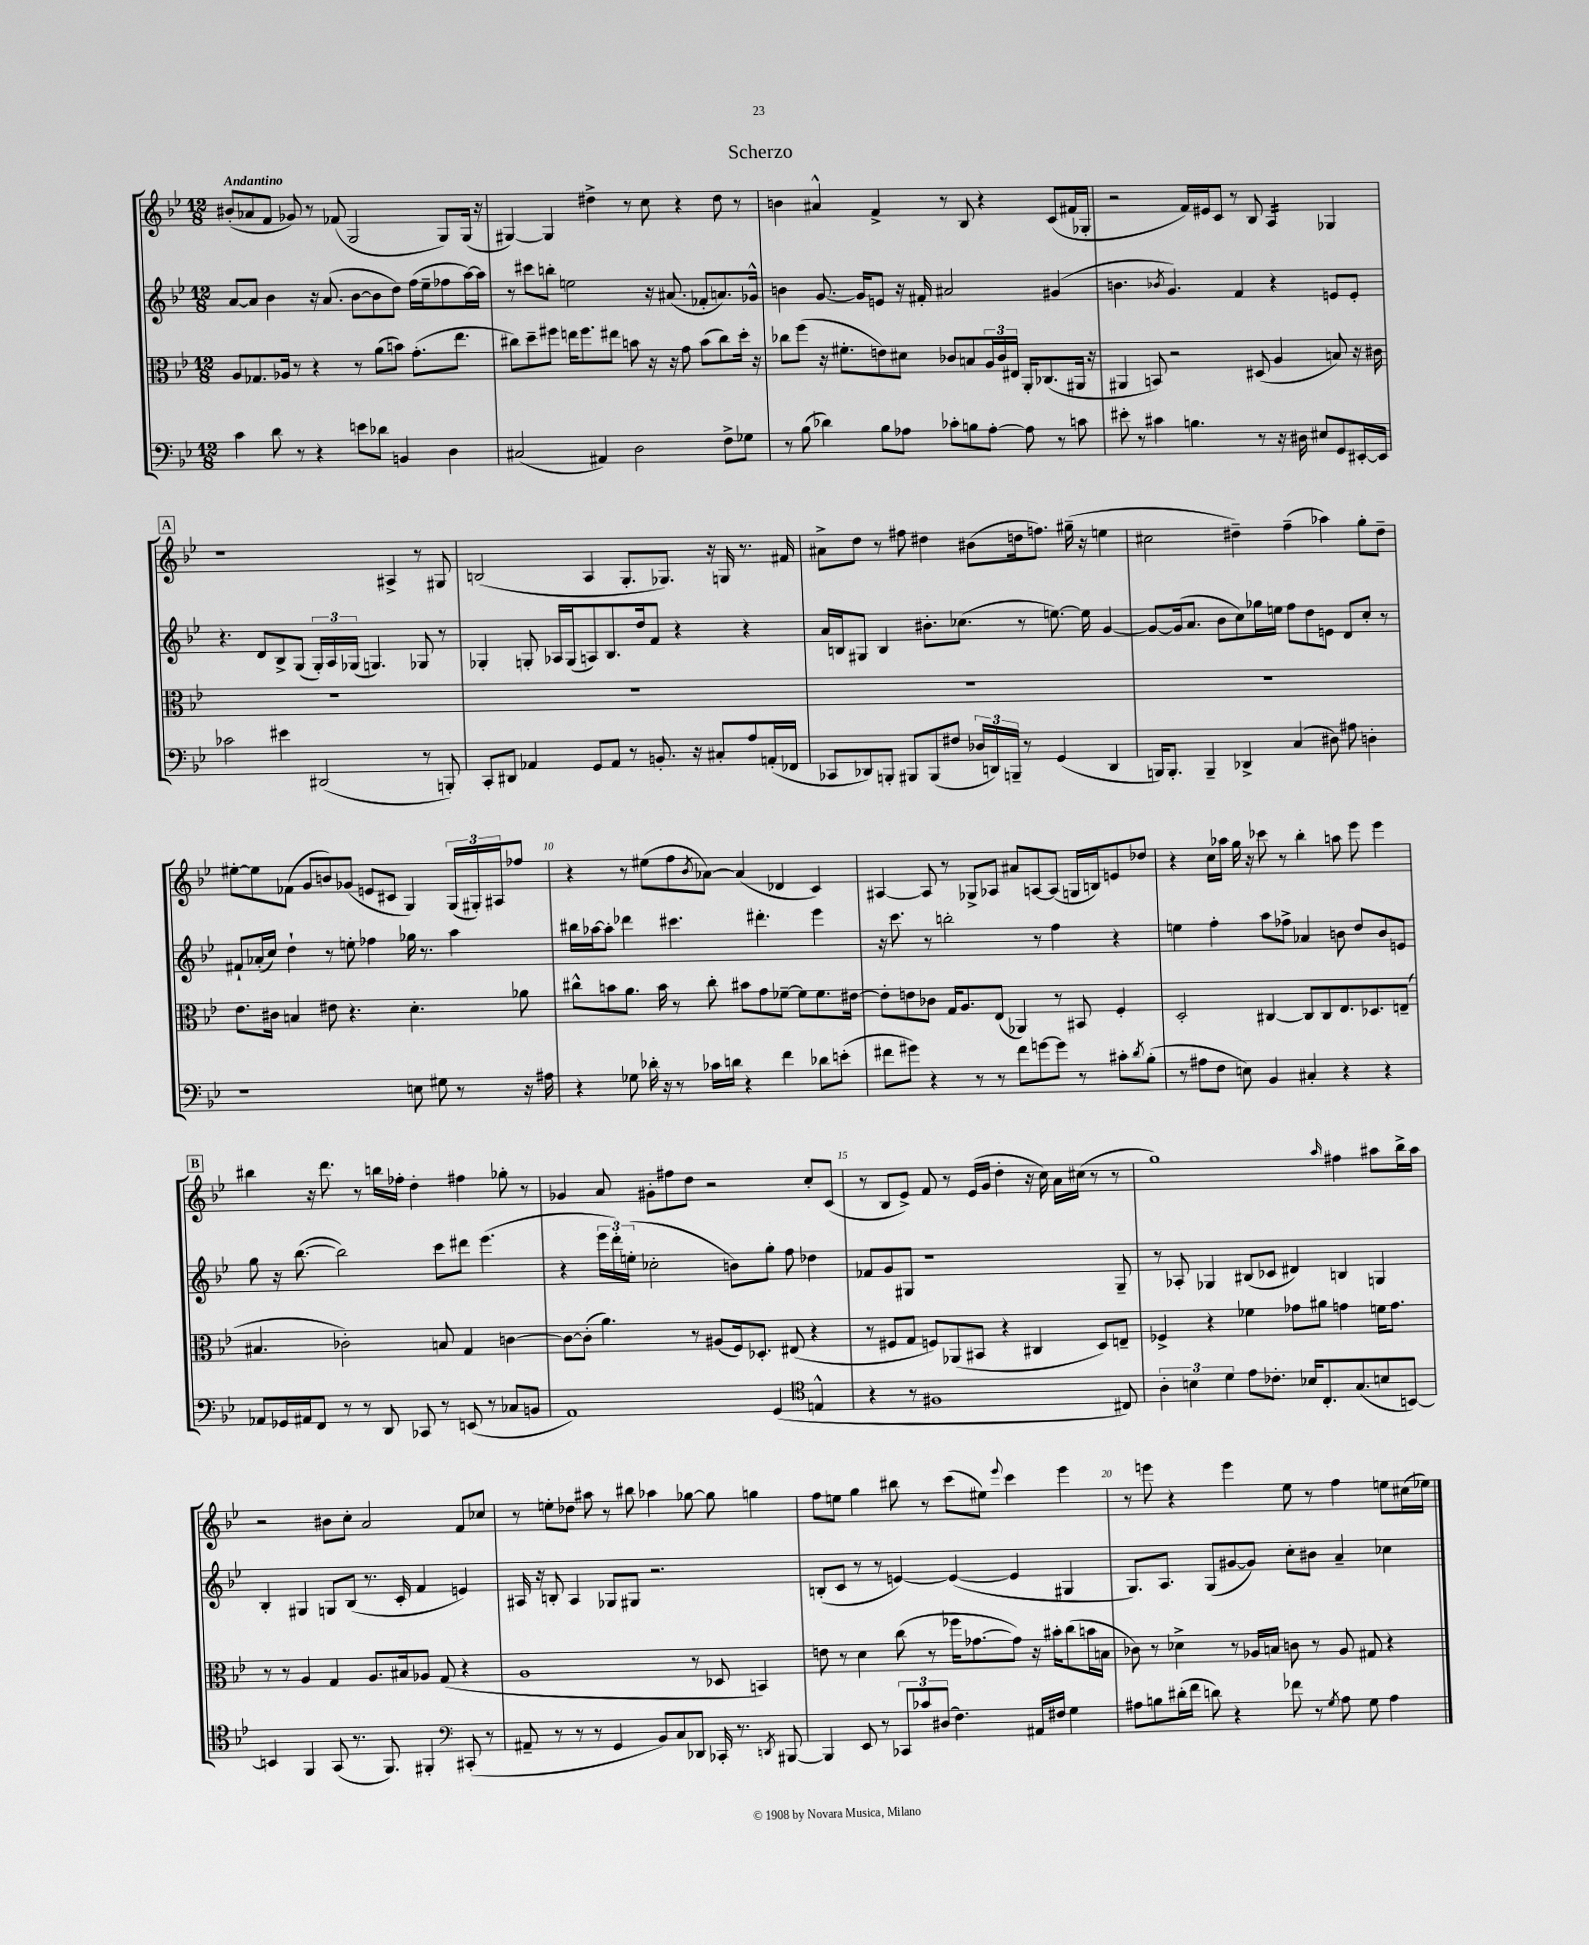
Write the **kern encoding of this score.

**kern	**kern	**kern	**kern
*staff4	*staff3	*staff2	*staff1
*clefF4	*clefC3	*clefG2	*clefG2
*k[b-e-]	*k[b-e-]	*k[b-e-]	*k[b-e-]
*M12/8	*M12/8	*M12/8	*M12/8
4c\	8A/L	[8a/L	(8b#'/L
.	8.G-/	8a/]J	8a-/
8d\	.	4b-\	8f/J
.	16A-/Jk	.	.
8r	8r	.	8g-/)
4r	4r	16r	8r
.	.	(8.a/	.
.	.	.	(8f-/
8e\L	8r	[8b-\L	2G/
8d-\J	(8a\L	8b-\]	.
4BB/	8b\J)	8dd\J)	.
.	(8.g'\L	(16ff\LL	.
.	.	16ee-~\J	.
4D\	.	8ff-\	8G/L)
.	8.ee-\J	.	.
.	.	[16aa\L)	(16G/Jk
.	.	16aa\]JJ	16r
=	=	=	=
(2C#/	8cc#\L)	8r	[4G#/)
.	8dd~\	8ccc#\L	.
.	8ff#\J	8bb'\J	4G#/]
.	16ee\LK	2ee\	.
.	8.ff#\	.	.
4AA#/)	.	.	4dd#^\
.	8ee#\J	.	.
2D\	8b\	.	8r
.	16r	16r	8cc\
.	16r	(8.a#/	.
.	8g\	.	4r
.	(8b\L	8f-'/L	.
8F^\L	8cc#\)	8.a/)	8dd#\
8G-\J	16dd'\Jk	.	8r
.	16r	16g-^^/Jk	.
=	=	=	=
8r	8cc-\L	4b\	4b\
(8B-\	(8ff\J	.	.
4d-\)	16r	[8.g/	4a#^^/
.	8.f#'\L	.	.
.	.	16g/]LK	.
8B-\L	8e\)	8e/J	4f^/
8A-\J	8d#\J	16r	.
.	.	16f#'/	.
8c-'\L	8c-/L	2a#/	8r
8B\	8B/	.	8B-/
[8A-'\J	24A/L	.	4r
.	24c-/	.	.
.	24E#/JJ	.	.
8A-\]	16AA'/LK	.	.
.	(8.C-/	.	.
8r	.	(4g#/	(8c/L
8c\	16AA#/Jk	.	16f#/L
.	16r	.	16G-'/JJ
=	=	=	=
8e#'\	4AA#/	4.b\	2r
8r	.	.	.
4c#\	8BB/)	.	.
.	.	8qb-/	.
.	2r	4.g/)	.
4.B\	.	.	16f/LL)
.	.	.	16e#/J
.	.	.	8c/J
.	.	4f/	8r
8r	(8D#/	.	8B-/
16r	4A/	4r	4A/
16D#\	.	.	.
8E#/L	.	.	.
8GG/	8B/)	8e/L	4G-/
[16EE#'/L	16r	8e'/J	.
16EE#/]JJ	16c#\	.	.
=	=	=	=
2c-\	1.r	4.r	1r
.	.	8d/L	.
4e#\	.	8B-^/	.
.	.	(8G/J	.
(2DD#/	.	24G'/LL)	.
.	.	24A/	.
.	.	(24G-/JJ	.
.	.	4.G/)	.
.	.	.	4A#^/
8r	.	8G-/	8r
8BBB'/)	.	8r	8G#/
=	=	=	=
8CC'/L	1.r	4G-'/	(2B/
8DD#/J	.	.	.
4AA-/	.	8G'/	.
.	.	16A-/LL	.
.	.	(16G/J	.
8GG/L	.	8A/)	4A/
8AA-/J	.	8.B-/	.
8r	.	.	8.G'/L
.	.	16dd/k	.
8.BB'/	.	8f/J	.
.	.	.	8.G-/J)
.	.	4r	.
16r	.	.	.
8C#'/L	.	.	16r
.	.	.	16G/
8A/	.	4r	8.r
(16AA'/L	.	.	.
16FF-/JJ	.	.	16f#/
=	=	=	=
8CC-/L	1.r	16a/LL	8a#^\L
.	.	16B/J	.
8DD-/)	.	8G#/J	8dd\J
8BBB'/J	.	4B/	8r
8BBB#/L	.	.	8ff#\
(8BBB#/	.	8.b#'\L	4dd#\
8F#/J	.	.	.
.	.	(8.cc-\J	.
24D-/LL	.	.	(8b#\L
24DD/)	.	.	.
24BBB~/JJ	.	.	.
8r	.	8r	16dd\k
.	.	.	8.ff\J)
(4GG/	.	[8.ee\)	.
.	.	.	(16gg#~\
.	.	16ee\]	16r
4DD/	.	[4g/	4ee\
=	=	=	=
16BBB/LK)	1.r	8g/_L	2cc#\
8.BBB'/J	.	.	.
.	.	(16g/]k	.
.	.	8.a/J	.
4BBB~/	.	.	.
.	.	8b-\L	.
4DD-^/	.	8cc\)	4dd#~\)
.	.	16gg-\L	.
.	.	16ee\JJ	.
(4C/	.	8ff\L	(4ff~\
.	.	8dd\	.
8D#\)	.	8e\J	4aa-\)
8A#\	.	8d/L	.
4D'\	.	8cc'/J	8gg'\L
.	.	8r	8dd#~\J
=	=	=	=
1r	8.e-\L	8f#`/L	[8ee#'\L
.	.	(16a-'/L	8ee#\]
.	16c#\Jk	16cc/JJ)	.
.	4B/	4dd`\	(8f-\J
.	.	.	8g/L
.	8e#\	8r	8b/)
.	4.r	8ee'\	(8g-/J
.	.	4ff-\	8e/L
.	.	.	8c#/J
8E\	4.d'\	16gg-\	4G/)
.	.	8.r	.
8G#\	.	.	.
8r	.	4aa\	(24G/LL
.	.	.	24G#'/)
.	.	.	24A#/J
16r	8a-\	.	8ff-/J
16A#\	.	.	.
=	=	=	=
4r	8cc#^^\L	16bb#\LL	4r
.	.	[16aa-\J	.
.	8b\	8aa-'\]J	.
8G-\	8.a\J	4ddd-\	8r
16d-'\	.	.	(8ee#\L
16r	16b\	.	.
8r	8r	4.ccc#\	8ff\
.	.	.	8qb-/
16c-\LL	8cc#'\	.	[8a-\J)
16d\JJ	.	.	.
4r	8b#\L	.	(4a-/]
.	8g\	4.ddd#'\	.
4f\	[8f-~\J	.	4d-/
.	8f-\]L	.	.
8d-\L	8.f-\	4eee-\	4c/)
(8e'\J	.	.	.
.	[16e#\Jk	.	.
=	=	=	=
8f#\L	8e#'\]L	16r	[4A#/
.	.	8.ccc\	.
8g#\J)	8e\	.	.
4r	8c-\J	8r	8A#/]
.	16G/LK	2bb'\	8r
.	8.A/	.	.
8r	.	.	8G-^/L
8r	(8E-/J	.	8A-/J
8f#\L	4AA-/)	.	8a#/L
[8g\	.	8r	[8A/
8g\]J	8r	4ff\	(8A/]J
8r	8BB#/	.	16G/LL
.	.	.	16B/J)
8c#'\L	4F'/	4r	8e/
8qd/	.	.	.
(8B-'\J	.	.	8dd-/J
=	=	=	=
8r	2D'/	4ee\	4r
8A#\L	.	.	.
8F\J	.	4ff'\	16cc\LL
.	.	.	16aa-\JJ
8E\)	.	.	16gg\
.	.	.	16r
4BB-/	[4C#/	8aa\L	8ccc-\
.	.	8ff-^\J	8r
4C#'/	8C#/]L	4a-/	4bb-'\
.	8C#/	.	.
4r	8.E-/	8b\	8aa\
.	.	8dd/L	8eee-\
.	8.D-/	.	.
4r	.	8b/	4eee-\
.	(8E~/J	8e/J	.
=	=	=	=
8AA-/L	4.B#/	8gg\	4bb#\
16GG-/L	.	16r	.
16AA#/J	.	([8.bb-\	.
8FF/J	.	.	16r
.	.	.	8.ddd\
8r	2c-'\)	2bb-\])	.
8r	.	.	8r
8DD/	.	.	16bb\LL
.	.	.	16ff-'\JJ
8CC-/	.	.	4dd'\
8r	8B/	8ccc\L	.
(8EE/	4G/	8ddd#\J	4ff#\
8r	.	(4.eee-\	.
8C-/L	[4c\	.	8gg-'\
8BB/J	.	.	8r
=	=	=	=
1AA)	8c\_L	4r	4g-/
.	(8c'\]J	.	.
.	4.a\)	24eee-\LL	8a/
.	.	24ddd'\)	.
.	.	(24ee'\JJ	.
.	.	2cc-'\	8g#'\L
.	.	.	8ff#\
.	8r	.	8dd\J
.	(8A#/L	.	2r
.	16F/k)	8b\L)	.
.	8.D-'/J	.	.
(4GG/	.	8gg'\J	.
.	(8E#/	8ff\	.
*clefC4	*	*	*
4E^^/	4r	4dd-\	8cc'/L
.	.	.	(8c/J
=	=	=	=
4r	8r	8f-/L	8r
.	8F#/L	8g/	8B-/L
8r	8G/J	8G#/J	8e-^/J)
1F#	8F/L)	1r	8f/
.	(8AA-/	.	8r
.	8BB#/J	.	(16e-/LL
.	.	.	16g/JJ
.	4r	.	4dd'\
.	4C#/	.	16r
.	.	.	16cc\)
.	.	.	16a\LL
.	.	.	(16cc#\JJ
.	8D/L)	.	8r
8C#/)	8E~/J	8G#~/	8r
=	=	=	=
6A'\	4F-^/	8r	1gg)
.	.	8A-'/	.
6B\	.	.	.
.	4r	4G-/	.
6d\	.	.	.
8e-\L	4f-\	(8B#/L	.
8.c-'\J	.	8c-/J	.
.	8g-\L	4d#/)	.
16B-/LK	.	.	.
8.C'/	8a#\J	.	.
.	.	.	16qqaa/
.	4g\	4B/	4ff#\
(8.G/	.	.	.
8B/	16f\LK	4G/	8aa#\L
.	8.g\J	.	.
[8BB/J)	.	.	16bb-^\L
.	.	.	16aa#\JJ
=	=	=	=
4BB/]	8r	4B-'/	2r
.	8r	.	.
4FF/	4A/	4G#/	.
(8GG/	4G/	8G/L	8b#\L
8.r	.	(8B-/J	8cc'\J
.	8.A/L	8.r	2a/
8.FF/)	.	.	.
.	16B#/k	16c'/	.
4FF#'/	8A-/J	4f/	.
.	(8G/	.	.
*clefF4	*	*	*
(8CC#'/	4r	4e/)	8f/L
8r	.	.	8cc-/J
=	=	=	=
8AA#~/	1A	16A#/	8r
.	.	16r	.
8r	.	8B'/	8ee'\L
8r	.	4A#/	8dd-\J
8r	.	.	8aa#\
4GG/	.	8G-/L	8r
.	.	8G#/J	8bb#\
8BB-/L)	.	2.r	4aa-\
8C/	.	.	.
8DD-/J	8r	.	[8gg-\
16CC-'/	8D-/	.	8gg-\]
8.r	.	.	.
.	4BB/)	.	4gg\
8qDD/	.	.	.
[8BBB#/	.	.	.
=	=	=	=
4BBB#/]	8e\	(8B'/L	8ff\L
.	8r	8c/J	8ee\J
8EE-/	4d\	8r	4gg\
8r	.	8r	.
12CC-/L	(8cc\	[4e/)	8bb#\
12c-/	.	.	.
.	8r	.	8r
(12D#/J	.	.	.
4.F\)	16ff-\LK	(4e/_	(8ccc\L
.	[8.g-\	.	.
.	.	.	8ee#\J)
.	.	.	8qqeee-/
.	8g-\]J)	4e/]	4ccc\
16AA#/LL	16r	.	.
16F#/JJ	16b#'\LK	.	.
4G\	(8cc\	4G#/	4eee-\
.	16b\L	.	.
.	16B\JJ	.	.
=	=	=	=
8A#\L	8c-\)	8.G/L)	8r
8B\	8r	.	8eee\
.	.	8.A/J	.
(16d#'\L	4d-^\	.	4r
16f\JJ	.	.	.
8d\)	.	(8G/L	.
4r	8r	[8g#/	4eee\
.	16A-/LL	8g#/]J)	.
.	16B/JJ	.	.
8f-\	8c\	8cc'\L	8ee-\
8r	8r	8b#\J	8r
8qG/	.	.	.
8A#\	8A-/	4a~/	4ff\
8G\	8G#/	.	.
4A#\	4r	4cc-\	8ee\L
.	.	.	(16cc#\L
.	.	.	16ee-\JJ)
==	==	==	==
*-	*-	*-	*-
